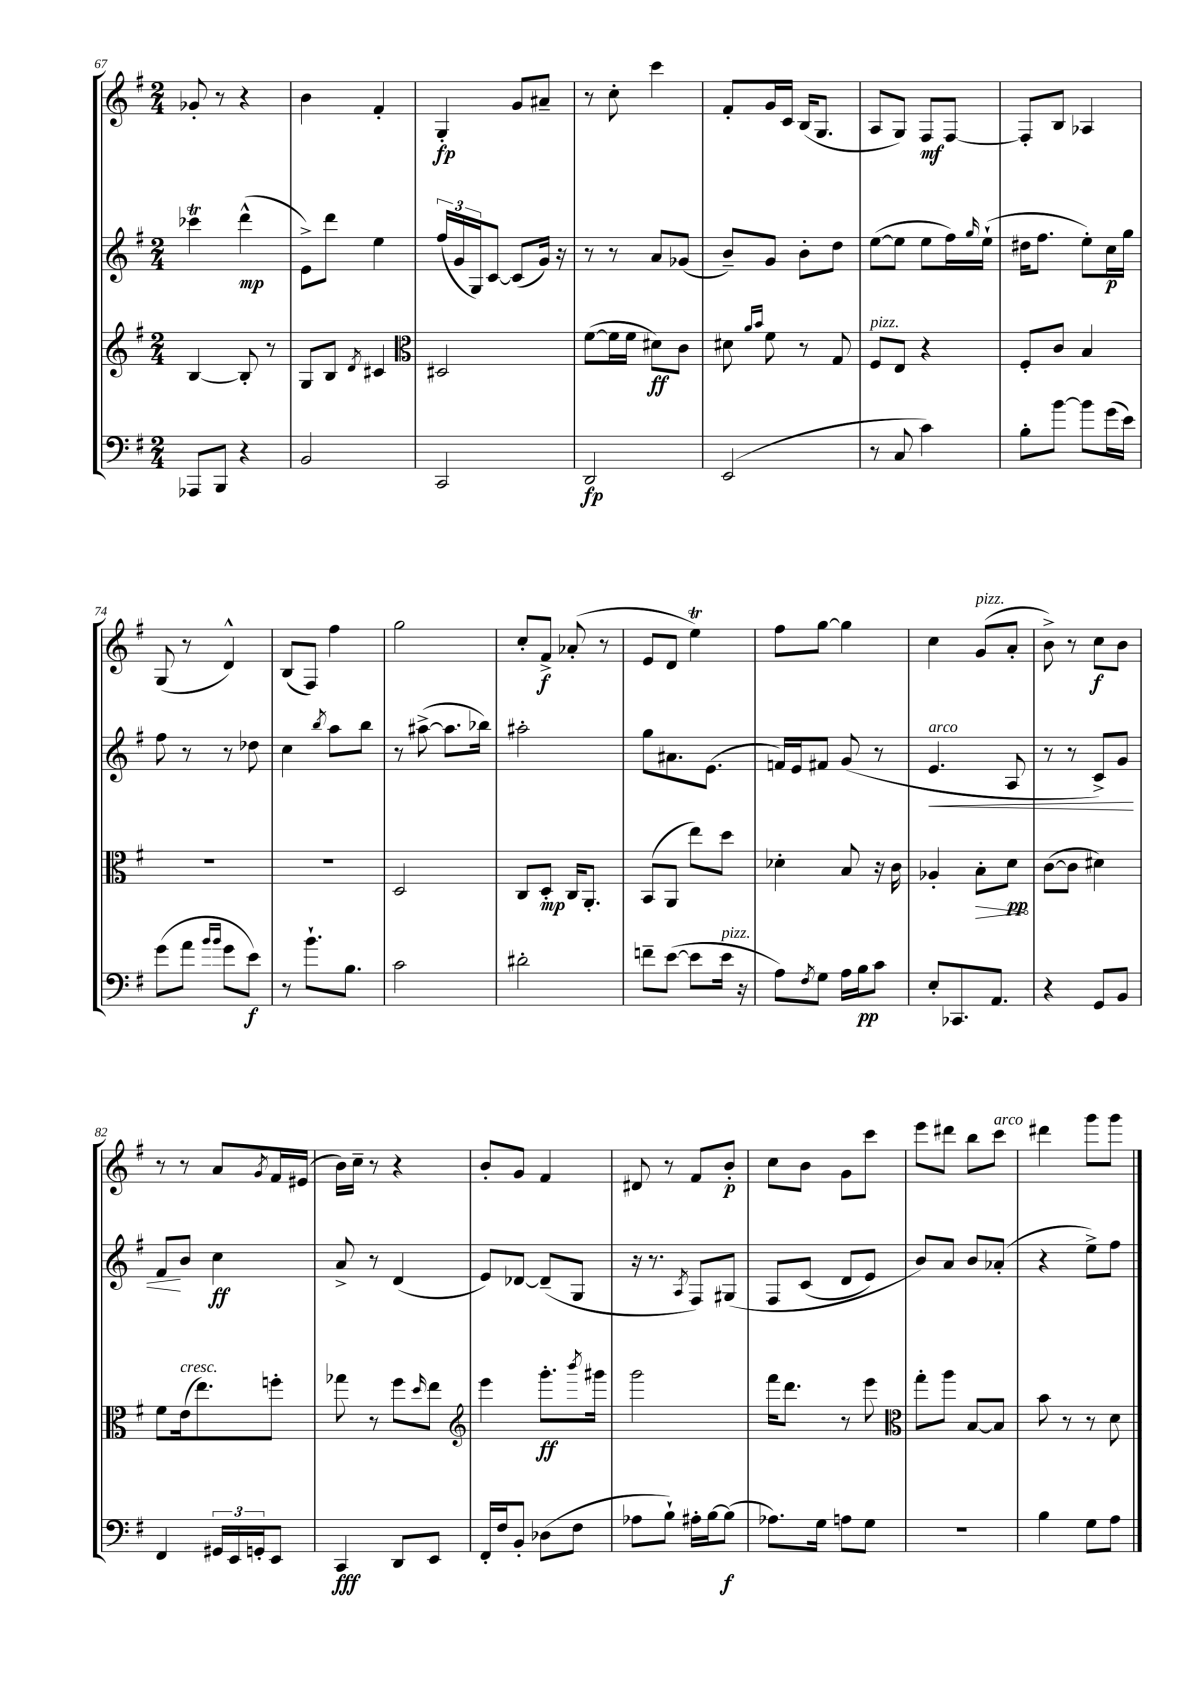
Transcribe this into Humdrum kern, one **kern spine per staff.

**kern	**dynam	**kern	**dynam	**kern	**dynam	**kern	**dynam
*part4	*part4	*part3	*part3	*part2	*part2	*part1	*part1
*staff4	*staff4	*staff3	*staff3	*staff2	*staff2	*staff1	*staff1
*clefF4	*	*clefG2	*	*clefG2	*	*clefG2	*
*k[f#]	*	*k[f#]	*	*k[f#]	*	*k[f#]	*
*M2/4	*	*M2/4	*	*M2/4	*	*M2/4	*
=67	=67	=67	=67	=67	=67	=67	=67
8AAA-X/L	.	[4B/	.	4ccc-XT\	.	8g-X'/	.
8BBB/J	.	.	.	.	.	8r	.
4r	.	8B'/]	.	(4ddd^^\	mp	4r	.
.	.	8r	.	.	.	.	.
=68	=68	=68	=68	=68	=68	=68	=68
2BB/	.	8G/L	.	8e^\L)	.	4b\	.
.	.	8B/J	.	8ddd\J	.	.	.
.	.	8qd/	.	.	.	.	.
.	.	4c#X/	.	4ee\	.	4f#'/	.
=69	=69	=69	=69	=69	=69	=69	=69
*	*	*clefC3	*	*	*	*	*
2CC/	.	2D#X/	.	(24ff#/LL	.	4G'/	fp
.	.	.	.	24g/	.	.	.
.	.	.	.	24G/J)	.	.	.
.	.	.	.	[8c/J	.	.	.
.	.	.	.	(8c/L]	.	8g/L	.
.	.	.	.	16g/Jk)	.	8a#X~/J	.
.	.	.	.	16r	.	.	.
=70	=70	=70	=70	=70	=70	=70	=70
2DD/	fp	([8f#\L	.	8r	.	8r	.
.	.	16f#\L]	.	8r	.	8cc'\	.
.	.	16f#\JJ	.	.	.	.	.
.	.	8d#X\L)	ff	8a/L	.	4ccc\	.
.	.	8c\J	.	(8g-X/J	.	.	.
=71	=71	=71	=71	=71	=71	=71	=71
(2EE/	.	8d#X\	.	8b~/L)	.	8f#'/L	.
.	.	16qqa/LL	.	.	.	.	.
.	.	16qqb/JJ	.	.	.	.	.
.	.	8f#\	.	8g/J	.	16g/L	.
.	.	.	.	.	.	16c/JJ	.
.	.	8r	.	8b'\L	.	(16B/KL	.
.	.	.	.	.	.	8.G/J	.
.	.	8G/	.	8dd\J	.	.	.
=72	=72	=72	=72	=72	=72	=72	=72
!	!	!LO:TX:a:i:t=pizz.	!	!	!	!	!
8r	.	8F#/L	.	([8ee\L	.	8A/L	.
8C/	.	8E/J	.	8ee\J]	.	8G/J)	.
4c\)	.	4r	.	8ee\L	.	8F#/L	mf
.	.	.	.	16ff#\L)	.	[8F#/J	.
.	.	.	.	16qqgg/	.	.	.
.	.	.	.	(16ee`\JJ	.	.	.
=73	=73	=73	=73	=73	=73	=73	=73
8B'\L	.	8F#'/L	.	16dd#X\KL	.	8F#'/L]	.
.	.	.	.	8.ff#\J	.	.	.
[8b\J	.	8c/J	.	.	.	8B/J	.
8b\L]	.	4B/	.	8ee'\L)	.	4A-X/	.
(16g\L	.	.	.	16cc\L	p	.	.
16e\JJ)	.	.	.	16gg\JJ	.	.	.
!!LO:LB:g=z
=74	=74	=74	=74	=74	=74	=74	=74
(8g\L	.	2r	.	8ff#\	.	(8G/	.
8a\J	.	.	.	8r	.	8r	.
16qqb/LL	.	.	.	.	.	.	.
16qqb/JJ	.	.	.	.	.	.	.
8g\L	.	.	.	8r	.	4d^^/)	.
8e\J)	f	.	.	8dd-X\	.	.	.
=75	=75	=75	=75	=75	=75	=75	=75
8r	.	2r	.	4cc\	.	(8B/L	.
8.b`\L	.	.	.	.	.	8F#/J)	.
.	.	.	.	8qbb/	.	.	.
.	.	.	.	8aa\L	.	4ff#\	.
8.B\J	.	.	.	.	.	.	.
.	.	.	.	8bb\J	.	.	.
=76	=76	=76	=76	=76	=76	=76	=76
2c\	.	2D/	.	8r	.	2gg\	.
.	.	.	.	([8aa#X^\	.	.	.
.	.	.	.	8.aa#\L]	.	.	.
.	.	.	.	16bb-X\Jk)	.	.	.
=77	=77	=77	=77	=77	=77	=77	=77
2d#X'\	.	8C/L	.	2aa#X'\	.	8cc'/L	.
.	.	8D'/J	mp	.	.	8f#^/J	f
.	.	16C/KL	.	.	.	(8a-X'/	.
.	.	8.AA'/J	.	.	.	.	.
.	.	.	.	.	.	8r	.
=78	=78	=78	=78	=78	=78	=78	=78
8fn~\L	.	(8BB/L	.	8gg\L	.	8e/L	.
([8e\J	.	8AA/J	.	8.a#X\	.	8d/J	.
8e\L]	.	8ee\L)	.	.	.	4eeT\)	.
.	.	.	.	(8.e\J	.	.	.
!LO:TX:a:i:t=pizz.	!	!	!	!	!	!	!
16e\Jk	.	8dd\J	.	.	.	.	.
16r	.	.	.	.	.	.	.
=79	=79	=79	=79	=79	=79	=79	=79
8A\L)	.	4d-X'\	.	16fn/LL)	.	8ff#\L	.
.	.	.	.	16e/J	.	.	.
8qF#/	.	.	.	.	.	.	.
8G\J	.	.	.	8f#X/J	.	[8gg\J	.
16A\LL	.	8B/	.	(8g/	.	4gg\]	.
16B\J	pp	.	.	.	.	.	.
8c\J	.	16r	.	8r	.	.	.
.	.	16c\	.	.	.	.	.
=80	=80	=80	=80	=80	=80	=80	=80
!	!	!	!	!LO:TX:a:i:t=arco	!	!	!
!	!	!	!	!	!LO:HP:b	!	!
8E'/L	.	4A-X'/	.	4.e/	<	4cc\	.
8.CC-X/	.	.	.	.	.	.	.
!	!	!	!	!	!	!LO:TX:a:i:t=pizz.	!
!	!	!	!LO:HP:b	!	!	!	!
.	.	8B'\L	>	.	.	(8g/L	.
8.AA/J	.	.	.	.	.	.	.
.	.	8d\J	pp	8A/	.	8a'/J	.
.	.	.	]	.	.	.	.
=81	=81	=81	=81	=81	=81	=81	=81
4r	.	([8c\L	.	8r	.	8b^\)	.
.	.	8c\J]	.	8r	.	8r	.
8GG/L	.	4d#X\)	.	8c^/L)	.	8cc\L	f
8BB/J	.	.	.	8g/J	.	8b\J	.
!!LO:LB:g=z
=82	=82	=82	=82	=82	=82	=82	=82
4FF#/	.	8f#\L	.	8f#/L	.	8r	.
!	!	!LO:TX:a:i:t=cresc.	!	!	!	!	!
.	.	(16e\k	.	8b/J	[	8r	.
.	.	8.ee\)	.	.	.	.	.
24GG#X/LL	.	.	.	4cc\	ff	8a/L	.
24EE/	.	.	.	.	.	.	.
24GGn'/J	.	.	.	.	.	.	.
.	.	.	.	.	.	8qg/	.
8EE/J	.	8ffn'\J	.	.	.	16f#/L	.
.	.	.	.	.	.	(16e#X/JJ	.
=83	=83	=83	=83	=83	=83	=83	=83
4CC/	fff	8gg-X\	.	8a^/	.	16b\LL)	.
.	.	.	.	.	.	16cc~\JJ	.
.	.	8r	.	8r	.	8r	.
8DD/L	.	8ff#\L	.	(4d/	.	4r	.
.	.	16qqdd/	.	.	.	.	.
8EE/J	.	8ee\J	.	.	.	.	.
=84	=84	=84	=84	=84	=84	=84	=84
*	*	*clefG2	*	*	*	*	*
16FF#'/LL	.	4eee\	.	8e/L)	.	8b'/L	.
16F#/J	.	.	.	.	.	.	.
8BB'/J	.	.	.	[8d-X/J	.	8g/J	.
(8D-X\L	.	8.ggg'\L	ff	(8d-~/L]	.	4f#/	.
8F#\J	.	.	.	8G/J	.	.	.
.	.	8qbbb/	.	.	.	.	.
.	.	16ggg#X\Jk	.	.	.	.	.
=85	=85	=85	=85	=85	=85	=85	=85
8A-X\L	.	2ggg\	.	16r	.	8d#X/	.
.	.	.	.	8.r	.	.	.
8B`\J)	.	.	.	.	.	8r	.
.	.	.	.	8qA/	.	.	.
16A#X'\LL	.	.	.	8F#/L)	.	8f#/L	.
[16B\J	.	.	.	.	.	.	.
(8B\J]	f	.	.	(8G#X/J	.	8b'/J	p
=86	=86	=86	=86	=86	=86	=86	=86
8.A-X\L)	.	16fff#\KL	.	8F#/L	.	8cc\L	.
.	.	8.ddd\J	.	.	.	.	.
.	.	.	.	(8c/J	.	8b\J	.
16G\Jk	.	.	.	.	.	.	.
8An\L	.	8r	.	8d/L	.	8g\L	.
8G\J	.	8eee\	.	8e/J)	.	8ccc\J	.
=87	=87	=87	=87	=87	=87	=87	=87
*	*	*clefC3	*	*	*	*	*
2r	.	8gg'\L	.	8b/L)	.	8eee\L	.
.	.	8aa\J	.	8a/J	.	8ddd#X\J	.
.	.	[8B/L	.	8b/L	.	8bb\L	.
!	!	!	!	!	!	!LO:TX:a:i:t=arco	!
.	.	8B/J]	.	(8a-X'/J	.	8ccc\J	.
=88	=88	=88	=88	=88	=88	=88	=88
4B\	.	8b\	.	4r	.	4ddd#X\	.
.	.	8r	.	.	.	.	.
8G\L	.	8r	.	8ee^\L)	.	8ggg\L	.
8A\J	.	8d\	.	8ff#\J	.	8ggg\J	.
==	==	==	==	==	==	==	==
*-	*-	*-	*-	*-	*-	*-	*-
